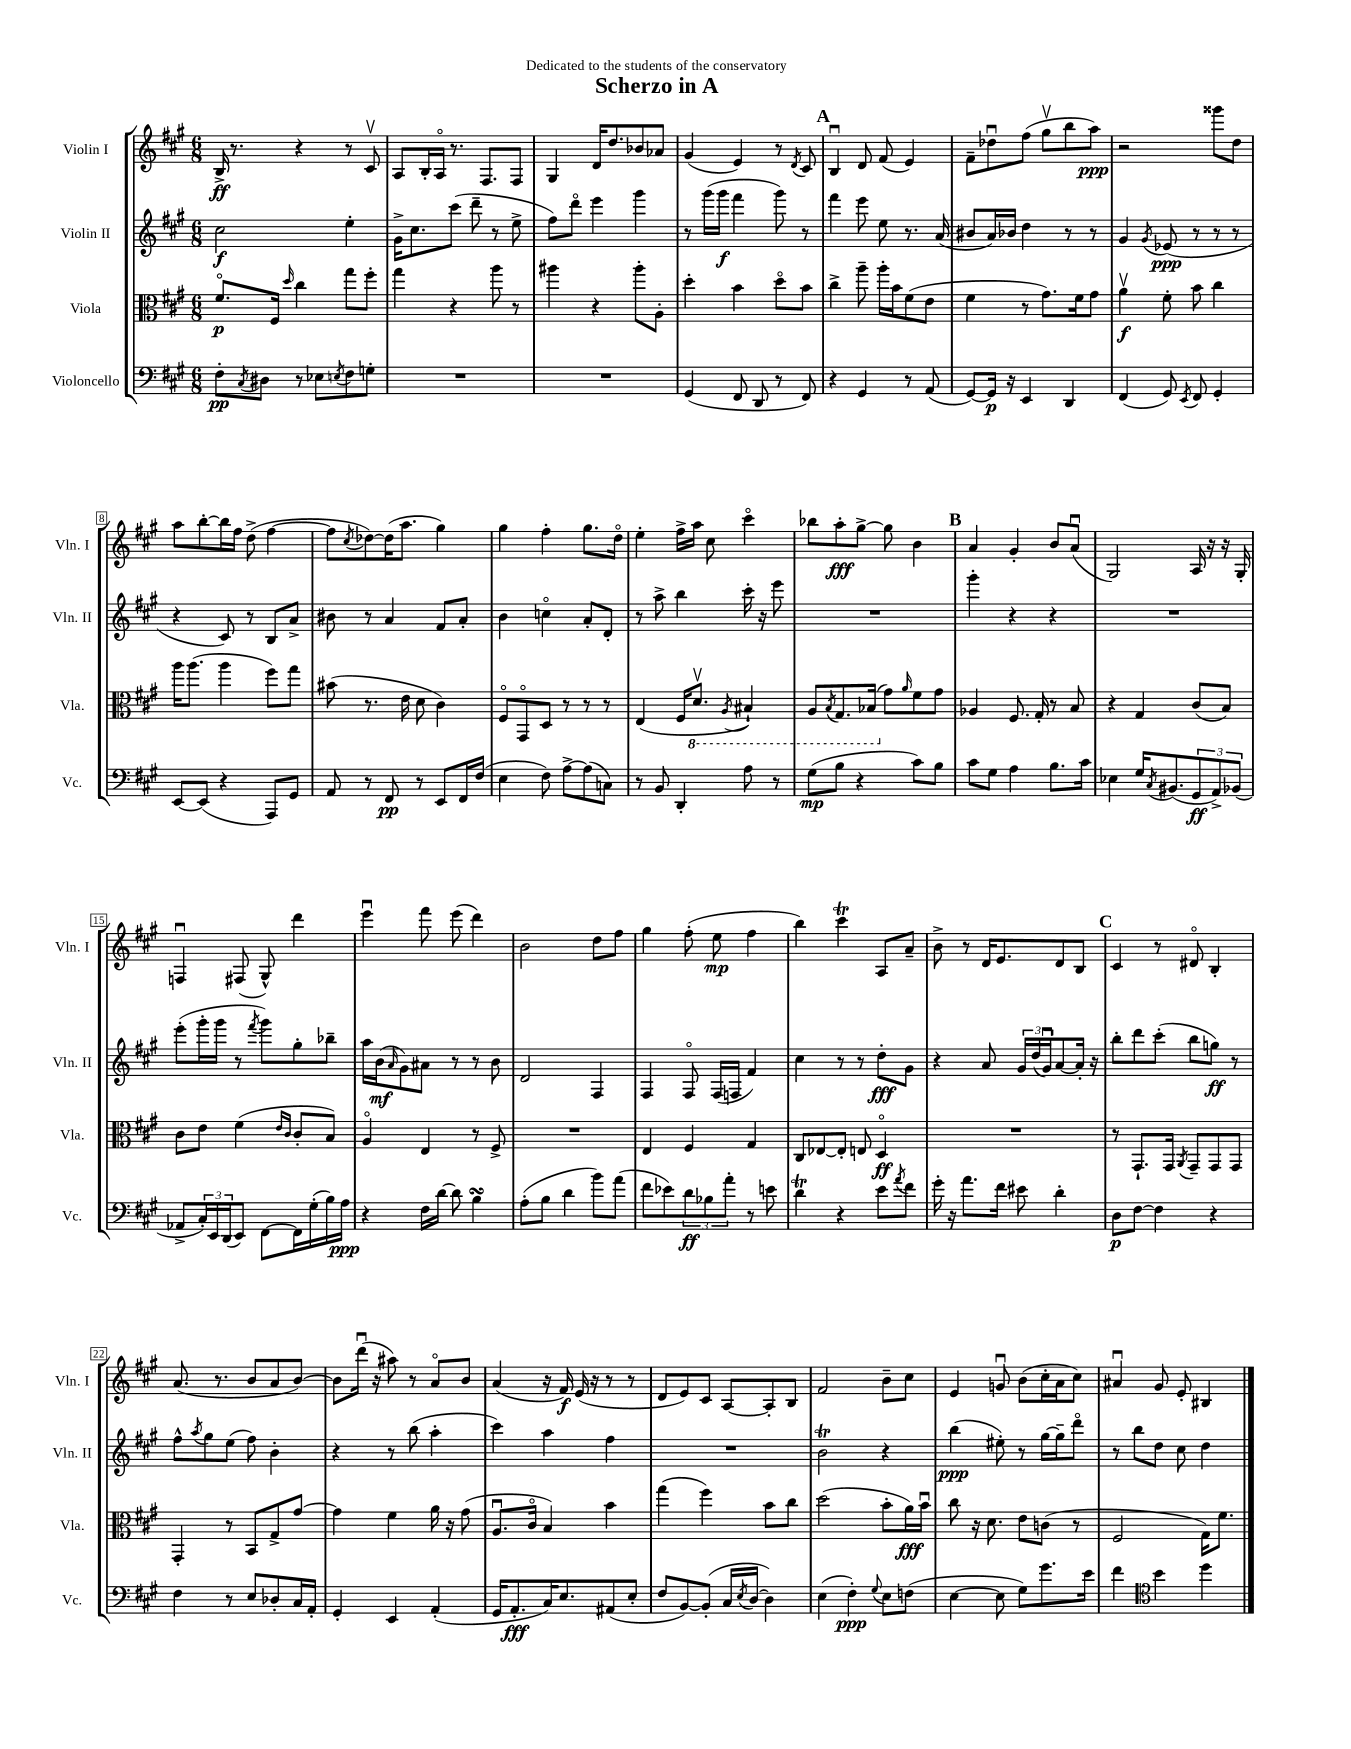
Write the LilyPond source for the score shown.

\header { title = "Scherzo in A" dedication = "Dedicated to the students of the conservatory" }
<<
\new StaffGroup <<
\new Staff = "s0" \with { instrumentName = "Violin I" shortInstrumentName = "Vln. I" } {
    \clef treble \key a \major \numericTimeSignature \time 6/8
    b16->\ff r8. r4 r8 cis'8\upbow |
    a8 b16-. a16\flageolet r8. fis8. fis8 |
    gis4 d'16 d''8. bes'8 aes'8 |
    gis'4( e'4) r8 \acciaccatura { d'8 } cis'8 |
    \mark \markup { \bold "A" } b4\downbow d'8 fis'8( e'4) |
    fis'8-- des''8\downbow fis''8( gis''8\upbow b''8 a''8\ppp) |
    r2 gisis'''8 d''8 |
    a''8 b''8~-. b''16 fis''16 d''8->( fis''4~ |
    fis''8 \acciaccatura { cis''8 } des''8~) des''16( a''8. gis''4) |
    gis''4 fis''4-. gis''8. d''16\flageolet |
    e''4-. fis''16-> a''16 cis''8 cis'''4\flageolet |
    bes''8 a''8-.\fff gis''8~-> gis''8 b'4 |
    \mark \markup { \bold "B" } a'4 gis'4-. b'8 a'8\downbow( |
    gis2) a16 r16 r16 gis16-. |
    f4\downbow fis8( gis8-^) d'''4 |
    e'''4\downbow fis'''8 e'''8( d'''4) |
    b'2 d''8 fis''8 |
    gis''4 fis''8-.( e''8\mp fis''4 |
    b''4) cis'''4\trill a8 a'8-- |
    b'8-> r8 d'16 e'8. d'8 b8 |
    \mark \markup { \bold "C" } cis'4 r8 dis'8\flageolet b4-. |
    a'8.( r8. b'8 a'8 b'8~) |
    b'8 d'''16\downbow( r16 ais''8) r8 a'8\flageolet b'8 |
    a'4( r16 fis'16\f) e'16( r16 r8 r8 |
    d'8 e'8) cis'8 a8~ a8-. b8 |
    fis'2 b'8-- cis''8 |
    e'4 g'8\downbow b'8( cis''16-. a'16 cis''8) |
    ais'4\downbow gis'8 e'8-. bis4 \bar "|." |
}
\new Staff = "s1" \with { instrumentName = "Violin II" shortInstrumentName = "Vln. II" } {
    \clef treble \key a \major \numericTimeSignature \time 6/8
    cis''2\f e''4-. |
    gis'16-> cis''8. cis'''8( d'''8-- r8 e''8-> |
    fis''8) d'''8\flageolet e'''4 gis'''4 |
    r8 gis'''16( gis'''16\f fis'''4 gis'''8) r8 |
    \mark \markup { \bold "A" } fis'''4 e'''8 e''8 r8. a'16( |
    bis'8 a'16) bes'16 d''4 r8 r8 |
    gis'4 \acciaccatura { gis'8 } ees'8\ppp( r8 r8 r8 |
    r4 cis'8) r8 b8 a'8-> |
    bis'8 r8 a'4 fis'8 a'8-. |
    b'4 c''4\flageolet a'8-. d'8-. |
    r8 a''8-> b''4 cis'''16-. r16 e'''8 |
    R2. |
    \mark \markup { \bold "B" } gis'''4-. r4 r4 |
    R2. |
    e'''8-.( gis'''16-. gis'''16 r8 \acciaccatura { fis'''8 } gis'''8) gis''8-. bes''8-- |
    a''16 b'16\mf( \grace { a'16 } gis'8) ais'8 r8 r8 b'8 |
    d'2 fis4 |
    fis4 fis8\flageolet fis16( f16 fis'4) |
    cis''4 r8 r8 d''8-.\fff gis'8 |
    r4 a'8 \tuplet 3/2 { gis'16 d''16( gis'16\downbow) } a'8~ a'16-. r16 |
    \mark \markup { \bold "C" } b''8-. d'''8 cis'''8-.( b''8 g''8\ff) r8 |
    fis''8-^ \acciaccatura { a''8 } gis''8 e''8( fis''8) b'4-. |
    r4 r8 b''8( a''4-. |
    cis'''4) a''4 fis''4 |
    R2. |
    b'2\trill r4 |
    b''4\ppp( eis''8-.) r8 gis''16~ gis''16-- d'''8\flageolet |
    r8 b''8 d''8 cis''8 d''4 \bar "|." |
}
\new Staff = "s2" \with { instrumentName = "Viola" shortInstrumentName = "Vla." } {
    \clef alto \key a \major \numericTimeSignature \time 6/8
    fis'8.\flageolet\p fis16 \grace { d''16 } cis''4 gis''8 fis''8-. |
    gis''4 r4 a''8 r8 |
    ais''4 r4 ais''8-. a8-. |
    d''4-. b'4 d''8\flageolet b'8 |
    \mark \markup { \bold "A" } cis''4-> a''8-- a''16-. b'16 fis'8( e'8 |
    fis'4 r8 gis'8.) fis'16 gis'8 |
    a'4\upbow\f fis'8-. b'8 cis''4 |
    a''16 a''8.( a''4 fis''8) gis''8 |
    bis'8( r8. e'16 d'8 cis'4) |
    fis8\flageolet gis,8\flageolet d8 r8 r8 r8 |
    e4( fis16 \ottava #-1 d8.\upbow \acciaccatura { a,8 } bis,4-!) |
    a,8 \acciaccatura { b,8 } gis,8. bes,16( \ottava #0 gis'8) \grace { a'16 } fis'8 gis'8 |
    \mark \markup { \bold "B" } aes4 fis8. gis16-. r8 b8 |
    r4 gis4 cis'8( b8) |
    cis'8 e'8 fis'4( \grace { e'16 cis'16 } cis'8-. b8) |
    a4\flageolet e4 r8 fis8-> |
    R2. |
    e4 fis4 gis4 |
    cis8 ees8~ ees8-. e8 d4\flageolet\ff |
    R2. |
    \mark \markup { \bold "C" } r8 gis,8.-! gis,16 \acciaccatura { a,8 } gis,8-- gis,8 gis,8 |
    gis,4-. r8 b,8 gis8-> gis'8~ |
    gis'4 fis'4 a'16 r16 gis'8( |
    a8.\downbow cis'16\flageolet b4) b'4 |
    gis''4( fis''4) b'8 cis''8 |
    d''2( b'8-. a'16\fff) b'16\downbow |
    cis''8 r16 d'8. e'8 c'8( r8 |
    fis2 gis16) fis'8. \bar "|." |
}
\new Staff = "s3" \with { instrumentName = "Violoncello" shortInstrumentName = "Vc." } {
    \clef bass \key a \major \numericTimeSignature \time 6/8
    fis8-.\pp \acciaccatura { cis8 } dis8 r8 ees8 \acciaccatura { e8 } fis8 g8-. |
    R2. |
    R2. |
    gis,4( fis,8 d,8 r8 fis,8) |
    \mark \markup { \bold "A" } r4 gis,4 r8 a,8( |
    gis,8~) gis,16\p r16 e,4 d,4 |
    fis,4( gis,8) \acciaccatura { e,8 } fis,8 gis,4-. |
    e,8~ e,8( r4 a,,8) gis,8 |
    a,8 r8 fis,8\pp r8 e,8 fis,16 fis16( |
    e4 fis8) a8~-> a8( c8) |
    r8 b,8 d,4-. a8 r8 |
    gis8\mp( b8 r4 cis'8) b8 |
    \mark \markup { \bold "B" } cis'8 gis8 a4 b8. cis'16 |
    ees4 gis16 \acciaccatura { cis8 } bis,8.( \tuplet 3/2 { gis,8\ff a,8->) bes,8( } |
    aes,8-> \tuplet 3/2 { cis16-.) e,16 d,16( } e,8) fis,8~ fis,16 gis16-.( b16) a16\ppp |
    r4 fis16 d'16~ d'8 b4\turn |
    a8-.( b8 d'4 b'8) a'8( |
    fis'8 ees'8) \tuplet 3/2 { d'8\ff bes8 a'8-. } r8 e'8 |
    d'4\trill r4 e'8 \acciaccatura { a'8 } fis'8 |
    gis'16-. r16 a'8. fis'16 eis'8 d'4-. |
    \mark \markup { \bold "C" } d8\p fis8~ fis4 r4 |
    fis4 r8 e8 des8-. cis16 a,16-. |
    gis,4-. e,4 a,4-.( |
    gis,16 a,8.-.\fff cis16) e8. ais,8( e8-. |
    fis8 b,8~) b,8-.( cis16 \acciaccatura { e8 } d16~ d4) |
    e4( fis4-.\ppp) \appoggiatura { gis8 } e8 f8( |
    e4~ e8 gis8) gis'8. e'16 |
    fis'4 \clef tenor b'4 d''4 \bar "|." |
}
>>
>>
\layout { \context { \Score \override BarNumber.stencil = #(make-stencil-boxer 0.1 0.3 ly:text-interface::print) } }
